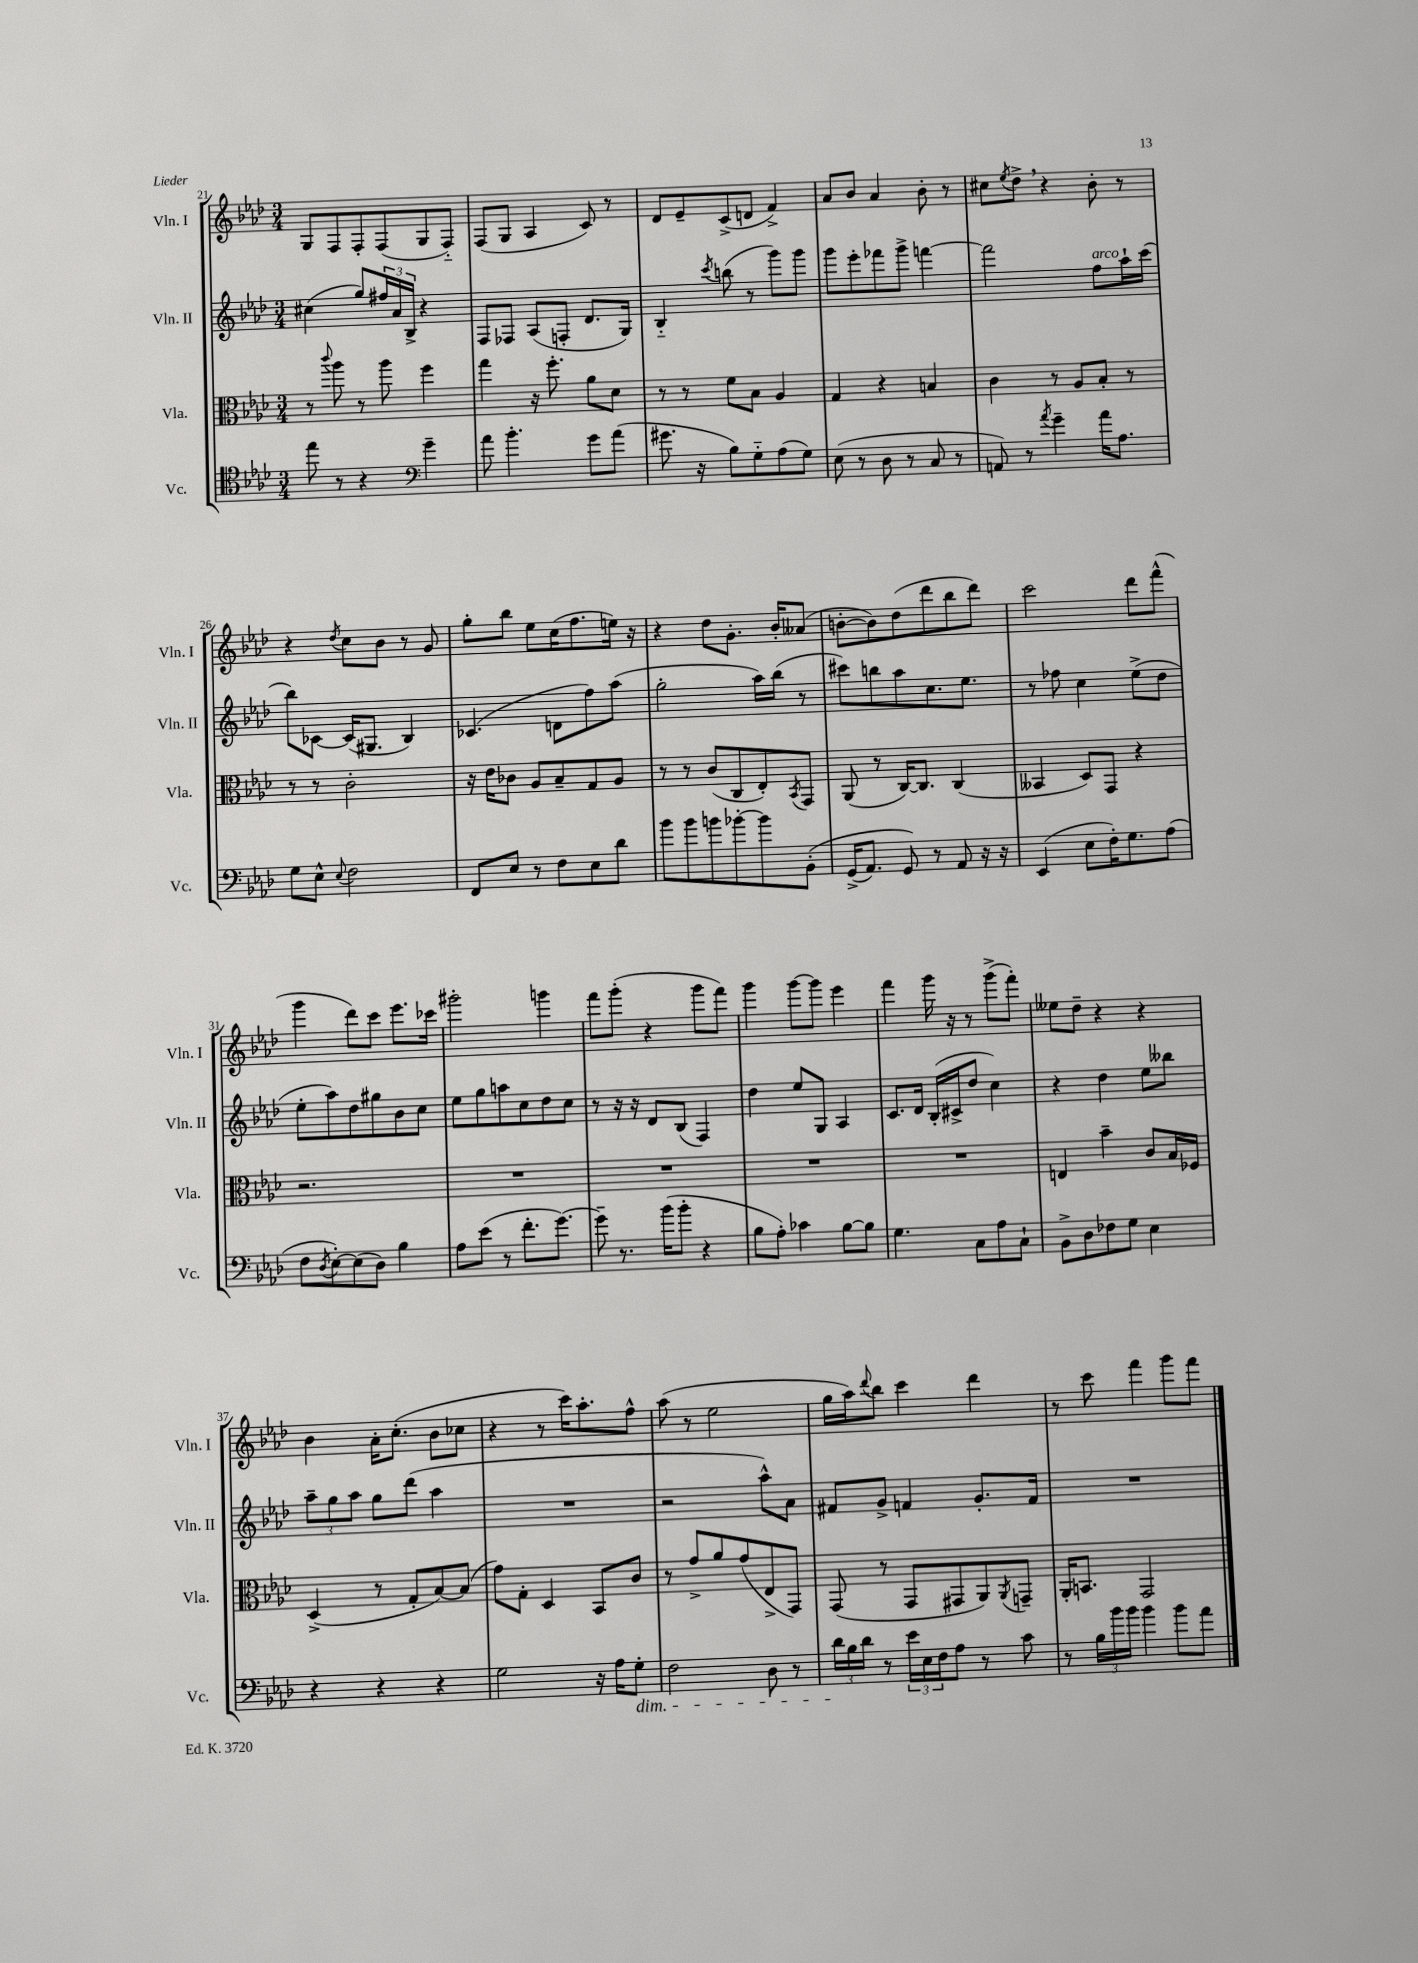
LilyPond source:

<<
\new StaffGroup <<
\new Staff = "s0" \with { instrumentName = "Vln. I" shortInstrumentName = "Vln. I" } {
    \clef treble \key aes \major \numericTimeSignature \time 3/4
    g8 f8 f8-. f8( g8 f8-_) |
    f8( g8 aes4 c'8) r8 |
    des'8 ees'8-- c'8->( d'8 f'4->) |
    aes'8 bes'8 aes'4 bes'8-. r8 |
    cis''8 \acciaccatura { ees''8 } des''8-> \breathe r4 bes'8-. r8 |
    r4 \acciaccatura { des''8 } c''8 bes'8 r8 g'8 |
    g''8-. bes''8 ees''8 c''16( f''8. e''16) r16 |
    r4 des''8 g'8.-. bes'16-. aeses'8( |
    b'8~-. b'8) des''8( des'''8 bes''8 des'''8) |
    c'''2 des'''8 f'''8-^( |
    g'''4 des'''8) c'''8 ees'''8. ces'''16 |
    gis'''2-. g'''4 |
    f'''8 g'''8-.( r4 g'''8 f'''8) |
    g'''4 g'''8~ g'''8 ees'''4 |
    f'''4 g'''16 r16 r8 g'''8->( f'''8-.) |
    eeses''8 des''8-- r4 r4 |
    bes'4 aes'16-. c''8.-.( bes'8 ces''8 |
    r4 r8 c'''16) aes''8.-. f''8-^ |
    aes''8( r8 ees''2 |
    g''16 aes''16) \appoggiatura { des'''8 } bes''8 c'''4 des'''4 |
    r8 c'''8 f'''4 g'''8 f'''8 \bar "|." |
}
\new Staff = "s1" \with { instrumentName = "Vln. II" shortInstrumentName = "Vln. II" } {
    \clef treble \key aes \major \numericTimeSignature \time 3/4
    cis''4( g''8) \tuplet 3/2 { fis''16 aes'16 bes16-> } r4 |
    f8 fes8 aes8( f8-. des'8. g16) |
    bes4-_ \acciaccatura { c'''8 } b''8( r8 g'''8) g'''8 |
    g'''8 ees'''8-. fes'''8 g'''8-> f'''4~ |
    f'''2 f''8^\markup { \italic "arco" } aes''16-! c'''16( |
    bes''8) ces'8~ ces'16( gis8. bes4) |
    ces'4.( d'8 f''8) aes''8( |
    g''2-. aes''16) bes''16( r8 |
    cis'''8) b''8 aes''8 c''8. ees''8. |
    r8 fes''8 c''4 ees''8->( des''8 |
    ees''8-. aes''8) des''8 gis''8 bes'8 c''8 |
    ees''8 g''8 a''8 c''8 des''8 c''8 |
    r8 r16 r16 des'8 bes8( f4) |
    des''4 ees''8 g8 aes4 |
    c'8. des'16 bes16-.( cis'16-> des''8 c''4) |
    r4 des''4 ees''8 beses''8 |
    \tuplet 3/2 { aes''8-- g''8 aes''8 } g''8 des'''8( aes''4 |
    R2. |
    r2 aes''8-^) aes'8 |
    fis'8 g'8-> f'4 g'8.-. f'16 |
    R2. \bar "|." |
}
\new Staff = "s2" \with { instrumentName = "Vla." shortInstrumentName = "Vla." } {
    \clef alto \key aes \major \numericTimeSignature \time 3/4
    r8 \appoggiatura { c'''8 } aes''8 r8 aes''8 f''4 |
    g''4 r16 f''8.-. aes'8 des'8 |
    r8 r8 f'8 bes8 aes4 |
    g4 r4 b4 |
    c'4 r8 aes8 bes8-. r8 |
    r8 r8 c'2-. |
    r16 ees'16 ces'8 aes8 bes8-- g8 aes8 |
    r8 r8 c'8( c8 ees8-.) \acciaccatura { bes,8 } g,8 |
    aes,8( r8 c16~) c8. c4( |
    beses,4 des8) g,8 r4 |
    r2. |
    R2. |
    R2. |
    R2. |
    R2. |
    e4 bes'4-- c'8 bes16 fes16 |
    des4->( r8 g8-. bes8~) bes8( |
    g'8) g8-. des4 bes,8 c'8 |
    r8 g'8-> aes'8 g'8( ees8-> g,8) |
    g,8( r8 g,8 gis,8 aes,8) \acciaccatura { aes,8 } g,8-- |
    aes,16-. b,8. g,2 \bar "|." |
}
\new Staff = "s3" \with { instrumentName = "Vc." shortInstrumentName = "Vc." } {
    \clef tenor \key aes \major \numericTimeSignature \time 3/4
    ees''8 r8 r4 \clef bass g'4-- |
    aes'8 bes'4.-. g'8 aes'8( |
    gis'8. r16 bes8) g8-_ aes8( g8) |
    ees8( r8 des8 r8 c8 r8 |
    a,8) r8 \acciaccatura { aes'8 } g'4-- aes'16 aes8. |
    g8 ees8-^ \appoggiatura { ees8 } f2 |
    f,8 ees8 r8 f8 ees8 des'8 |
    bes'8 bes'8 b'8 bes'8~-. bes'8 bes,8-.\( |
    g,16->( aes,8.) g,8\) r8 aes,8 r16 r16 |
    ees,4( ees8 f16-.) g8. aes8( |
    f8 \acciaccatura { des8 } ees8~-.) ees8( des8) bes4 |
    aes8 ees'8( r8 f'8.-. g'8.~) |
    g'8-- r8. bes'16( bes'8-. r4 |
    bes8 aes8-.) ces'4 bes8~ bes8 |
    g4. c8 aes8 c8-! |
    bes,8-> des8 fes8 g8 ees4 |
    r4 r4 r4 |
    g2 r16 aes16 g8-.\dim |
    f2 des8 r8 |
    \tuplet 3/2 { des'16\! bes16 des'16 } r8 \tuplet 3/2 { ees'16 ees16 f16 } aes8 r8 c'8 |
    r8 \tuplet 3/2 { bes16 bes'16 bes'16 } bes'4 bes'8 aes'8 \bar "|." |
}
>>
>>
\layout { \context { \Score currentBarNumber = #21 } }
